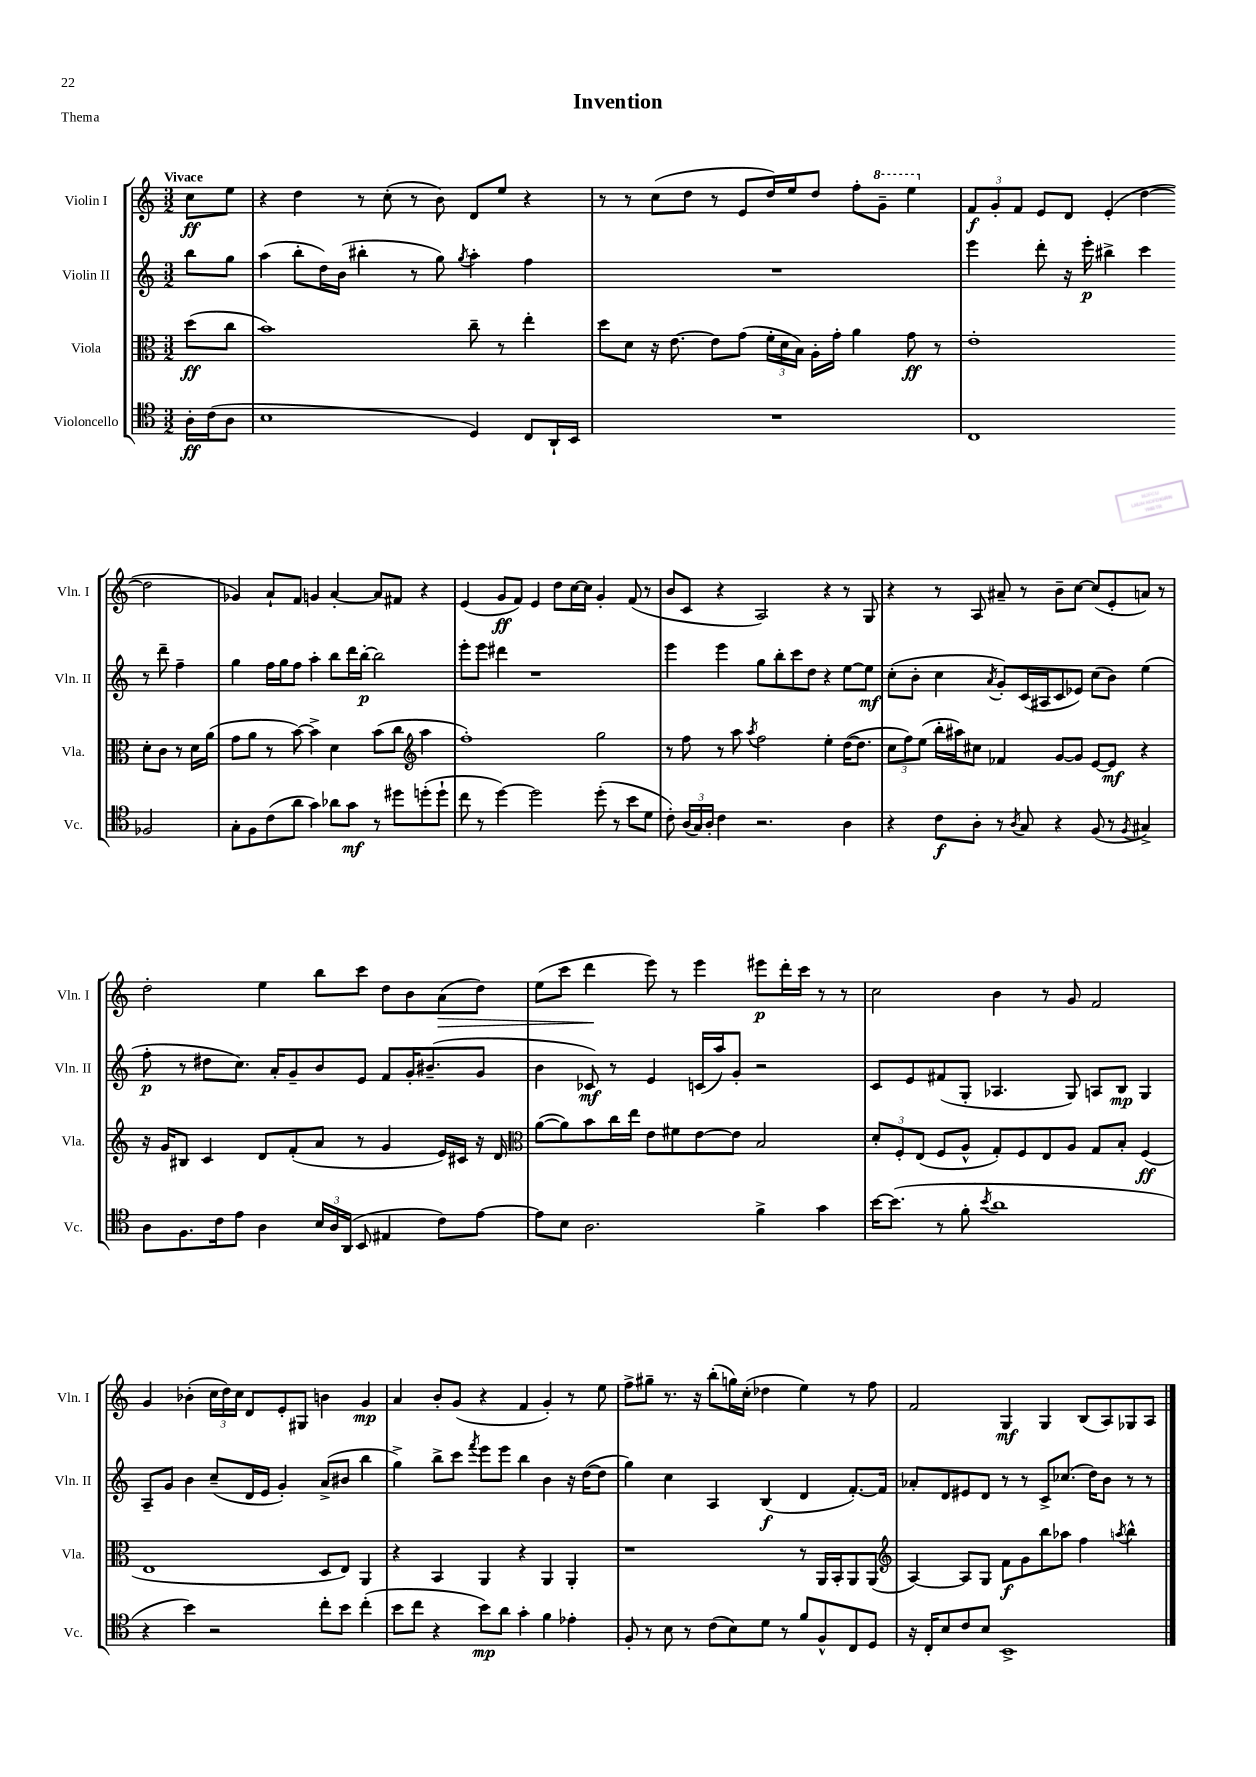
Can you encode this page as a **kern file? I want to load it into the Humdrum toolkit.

**kern	**kern	**kern	**kern
*staff4	*staff3	*staff2	*staff1
*clefC4	*clefC3	*clefG2	*clefG2
*k[]	*k[]	*k[]	*k[]
*M3/2	*M3/2	*M3/2	*M3/2
16A'	(8dd	8bb	8cc
(16c	.	.	.
8A	8cc	8gg	8ee
=	=	=	=
1B	1b)	(4aa	4r
.	.	8bb'	4dd
.	.	16dd)	.
.	.	(16b	.
.	.	4bb#'	8r
.	.	.	(8cc'
.	.	8r	8r
.	.	8gg)	8b)
.	.	8qgg	.
4D)	8cc~	4aa'	8d
.	8r	.	8ee
8C	4ee'	4ff	4r
16AA`	.	.	.
16BB	.	.	.
=	=	=	=
1.r	8dd	1.r	8r
.	8d	.	8r
.	16r	.	(8cc
.	[8.e	.	.
.	.	.	8dd
.	8e]	.	8r
.	(8g	.	8e
.	24f'	.	16dd)
.	24d	.	.
.	.	.	16ee
.	24B)	.	.
.	16A'	.	8dd
.	16g'	.	.
.	4a	.	8ff'
.	.	.	8gg~
.	8g	.	4eee
.	8r	.	.
=	=	=	=
1C	1e'	4eee	12f
.	.	.	12g'
.	.	.	12f
.	.	8ddd'	8e
.	.	16r	8d
.	.	16eee'	.
.	.	4bb#^	(4e'
.	.	4ccc	[4dd
2F-	8d'	8r	2dd]
.	8c	8ddd~	.
.	8r	4ff~	.
.	16d	.	.
.	(16a	.	.
=	=	=	=
8G'	8g	4gg	4g-)
8F	8a	.	.
(8c	8r	16ff	8a`
.	.	16gg	.
8a	[8b)	8ff	8f
4g)	4b^]	4aa'	4g
8a-	4d	8bb	[4a'
8g	.	16ddd	.
.	.	[16bb'	.
8r	(8b	2bb]	8a]
8dd#	8cc	.	8f#
*	*clefG2	*	*
(8dd'	4aa	.	4r
8dd`	.	.	.
=	=	=	=
8cc	1ff')	8eee'	(4e
8r	.	8eee	.
[4dd)	.	4ddd#	8g
.	.	.	8f)
2dd]	.	1r	4e
.	.	.	8dd
.	.	.	[16cc
.	.	.	16cc]
(8dd'	2gg	.	4g'
8r	.	.	.
8b	.	.	(8f
8d	.	.	8r
=	=	=	=
8c')	8r	4eee	8b
(24A	8ff	.	8c
24G)	.	.	.
24A'	.	.	.
4c	8r	4eee	4r
.	8aa	.	.
.	8qaa	.	.
2.r	2ff	8gg	2A)
.	.	8bb'	.
.	.	8ccc	.
.	.	8dd	.
.	4ee'	4r	4r
4A	([16dd	[8ee	8r
.	8.dd]	.	.
.	.	8ee]	8G
=	=	=	=
4r	12cc	(8cc'	4r
.	12ff)	.	.
.	.	8b'	.
.	(12ee	.	.
8c	16bb'	4cc	8r
.	16aa#)	.	.
8A'	8cc#	.	8A
.	.	8qa	.
8r	4f-	8g')	8a#~
8qA	.	.	.
8G	.	(16c	8r
.	.	16A#	.
4r	[8g	8c	8b~
.	8g]	8e-)	[8cc
(8F	[8e	(8cc	(8cc]
8r	8e]	8b)	8e'
8qF	.	.	.
4G#^)	4r	(4ee	8a)
.	.	.	8r
=	=	=	=
8A	16r	8ff'	2dd'
.	16g	.	.
8.F	8B#	8r	.
.	4c	8dd#	.
16c	.	.	.
8e	.	8.cc)	.
4A	8d	.	4ee
.	.	16a'	.
.	(8f'	8g~	.
24B	8a	8b	8bb
24A	.	.	.
(24AA	.	.	.
8BB	8r	8e	8ccc
4E#	4g	8f	8dd
.	.	16g'	8b
.	.	(8.b#~	.
8c)	16e)	.	(8a
.	16c#	.	.
[8e	16r	8g	8dd)
.	16d	.	.
=	=	=	=
*	*clefC3	*	*
8e]	([8a	4b	(8ee
8B	8a])	.	8ccc
2.A	8b	8c-)	4ddd
.	16cc	8r	.
.	16ee	.	.
.	8e	4e	8eee)
.	8f#	.	8r
.	[8e	(16c	4eee
.	.	16aa)	.
.	8e]	8g'	.
4f^	2B	2r	8eee#
.	.	.	16ddd'
.	.	.	16ccc
4g	.	.	8r
.	.	.	8r
=	=	=	=
[16b	12d'	8c	2cc
(8.b]	.	.	.
.	12F'	.	.
.	.	8e	.
.	(12E	.	.
8r	8F	(8f#	.
8f'	8A^^	8G'	.
8qb	.	.	.
1a	8G')	4.A-	4b
.	8F	.	.
.	8E	.	8r
.	8A	8G)	8g
.	8G	8A	2f
.	8B'	8B	.
.	(4F	4G	.
=	=	=	=
4r	1E	8A~	4g
.	.	8g	.
4b)	.	4b	(4b-'
2r	.	(8cc~	24cc
.	.	.	24dd)
.	.	.	24cc
.	.	16d	8d
.	.	16e	.
.	.	4g')	8e'
.	.	.	8G#
8cc'	8D	(8a^	4b
8b	8E)	8b#	.
(4cc'	4AA	4bb	4g
=	=	=	=
8b	4r	4gg^)	4a
8cc	.	.	.
4r	4BB	8bb^	8b'
.	.	8ccc	(8g
.	.	8qfff	.
8b)	4AA	8eee	4r
8a	.	8eee	.
4g'	4r	4bb	4f
4f	4AA	4b	4g')
4e-'	4AA'	16r	8r
.	.	([16dd	.
.	.	8dd]	8ee
=	=	=	=
8F'	1r	4gg)	8ff^
8r	.	.	8gg#~
8B	.	4cc	8.r
8r	.	.	.
.	.	.	16r
(8c	.	4A	(8bb'
8B)	.	.	16gg)
.	.	.	(16cc'
8d	.	(4B	4dd-
8r	.	.	.
8f	8r	4d	4ee)
8F^^	16AA	.	.
.	16BB'	.	.
8C	8AA	[8.f')	8r
8D	(8AA	.	8ff
.	.	16f]	.
=	=	=	=
*	*clefG2	*	*
16r	[4A)	8a-'	2f
16C'	.	.	.
8B	.	8d	.
8c	8A]	8e#	.
8B	8G	8d	.
1BB^	8f	8r	4G
.	8g	8r	.
.	8bb	8c^	4G
.	8aa-	(8.cc-	.
.	4ff	.	(8B
.	.	16dd)	.
.	.	8b	8A)
.	8qaa	.	.
.	4bb^^	8r	8G-
.	.	8r	8A
==	==	==	==
*-	*-	*-	*-
